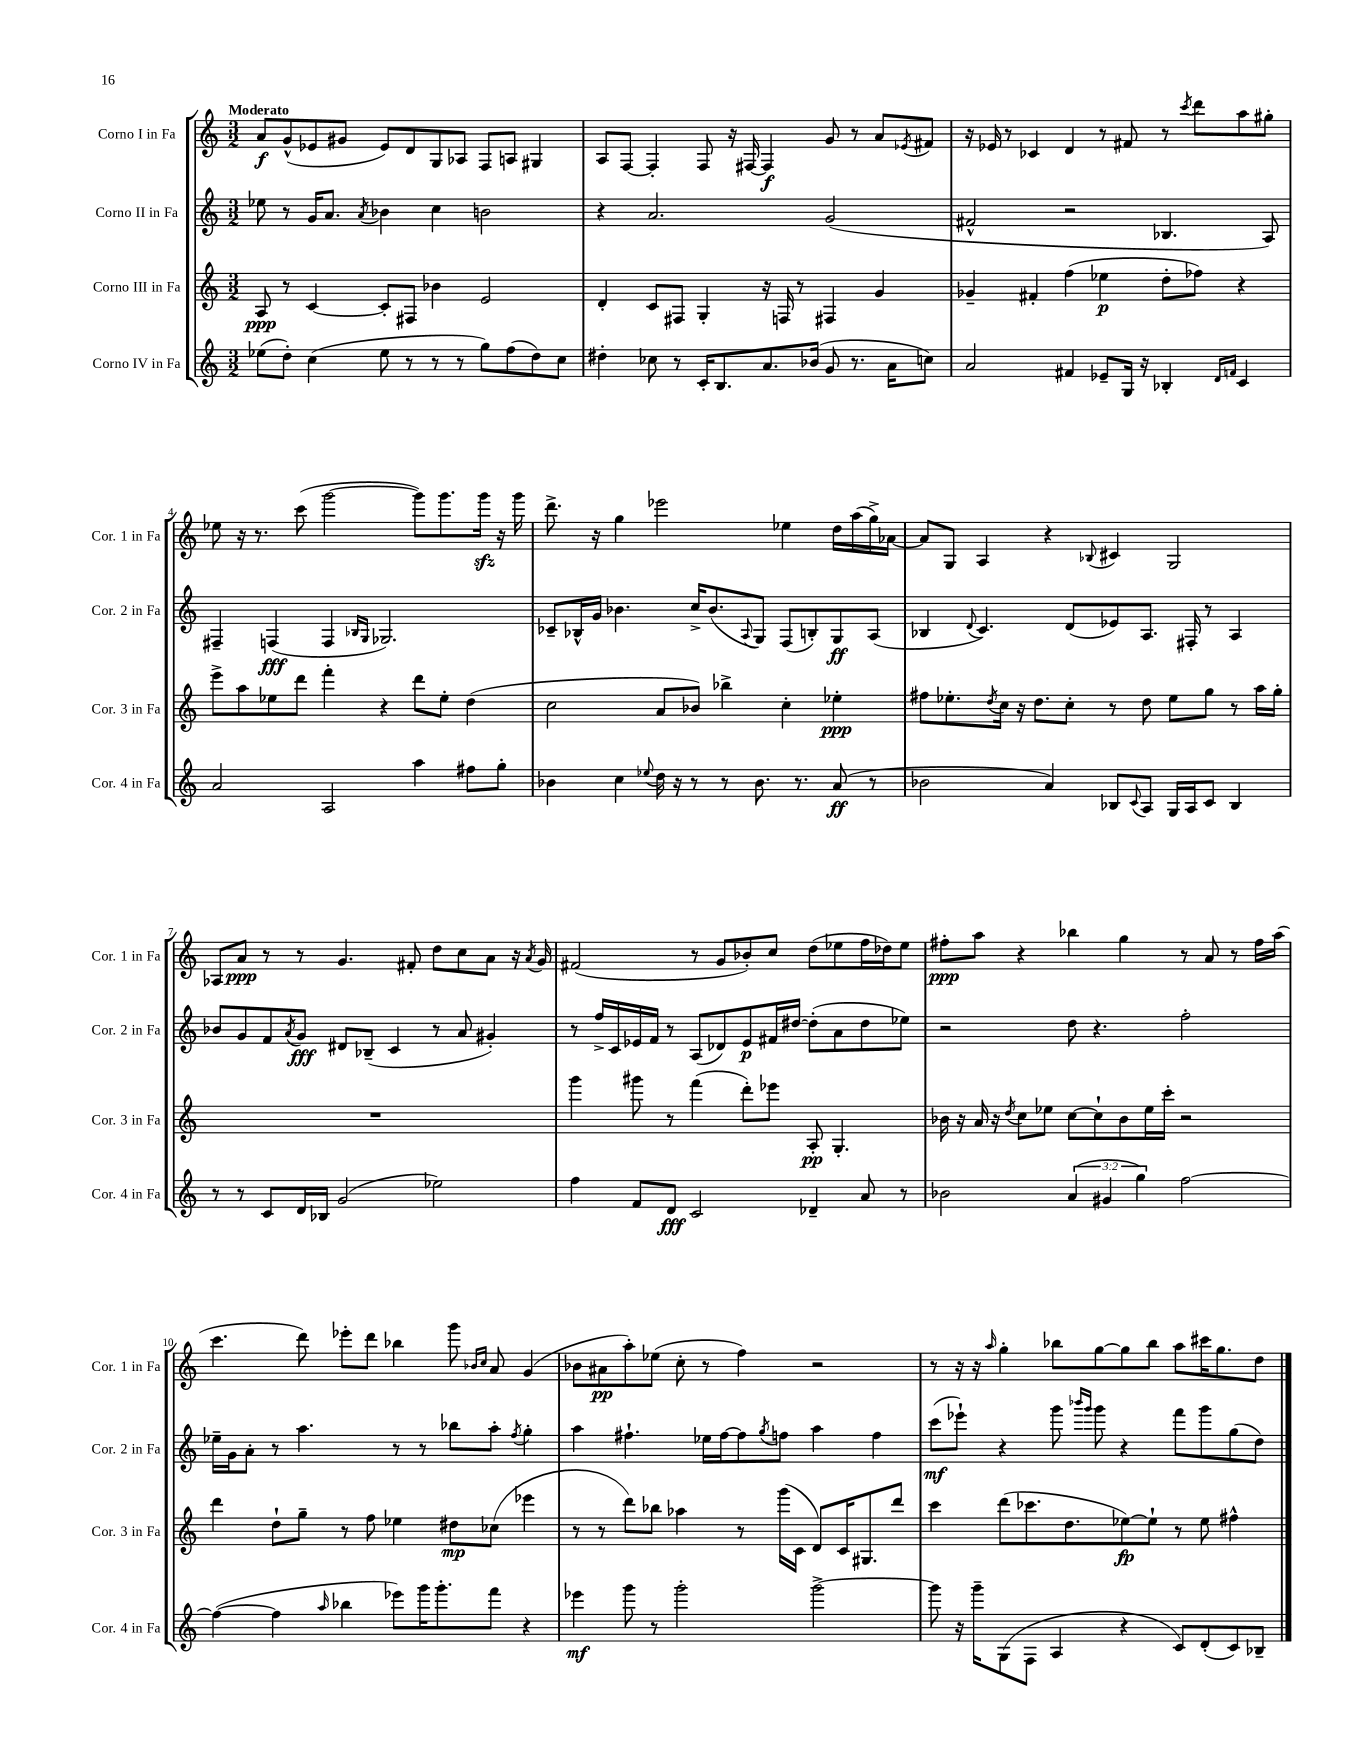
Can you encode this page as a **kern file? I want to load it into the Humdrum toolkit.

**kern	**kern	**kern	**kern
*staff4	*staff3	*staff2	*staff1
*clefG2	*clefG2	*clefG2	*clefG2
*k[]	*k[]	*k[]	*k[]
*M3/2	*M3/2	*M3/2	*M3/2
(8ee-\L	8A/	8ee-\	8a/L
8dd'\J)	8r	8r	(8g^^/
(4cc\	[4c/	16g/LK	8e-/
.	.	8.a/J	.
.	.	.	8g#/J
.	.	8qa/	.
8ee-\	8c'/]L	4b-\	8e-/L)
8r	8F#/J	.	8d/
8r	4b-\	4cc\	8G/
8r	.	.	8A-/J
8gg\L)	2e/	2b\	8F/L
(8ff\	.	.	8A/J
8dd\)	.	.	4G#/
8cc\J	.	.	.
=	=	=	=
4dd#'\	4d'/	4r	8A/L
.	.	.	[8F/J
8cc-\	8c/L	2.a/	4F'/]
8r	8F#/J	.	.
16c'/LK	4G'/	.	8F/
8.B/	.	.	.
.	.	.	16r
.	.	.	[16F#/
8.a/	16r	.	4F#/]
.	16F/	.	.
.	8r	.	.
(16b-/Jk	.	.	.
8g/	4F#/	(2g/	8g/
8.r	.	.	8r
.	4g/	.	8a/L
16a\LK	.	.	.
.	.	.	8qe-/
8cc\J)	.	.	8f#/J
=	=	=	=
2a/	4g-~/	2f#^^/	16r
.	.	.	16e-/
.	.	.	8r
.	4f#'/	.	4c-/
4f#/	(4ff\	2r	4d/
8e-~/L	4ee-\	.	8r
16G/Jk	.	.	8f#/
16r	.	.	.
4B-'/	8dd'\L	4.B-/	8r
.	.	.	8qccc/
.	8ff-\J)	.	8ddd\L
16qqd/LL	.	.	.
16qqf/JJ	.	.	.
4c/	4r	.	8aa\
.	.	8A/)	8gg#'\J
=	=	=	=
2a/	8eee^\L	4F#~/	8ee-\
.	8aa\	.	16r
.	.	.	8.r
.	8ee-\	(4F/	.
.	8ddd\J	.	(8ccc\
2A/	4fff'\	4F/	[2ggg\
.	.	16qqB-/LL	.
.	.	16qqG/JJ	.
.	4r	2.G-/)	.
4aa\	8ddd\L	.	8ggg\]L)
.	8ee-'\J	.	8.ggg\
8ff#\L	(4dd\	.	.
.	.	.	16ggg\Jk
8gg'\J	.	.	16r
.	.	.	16ggg\
=	=	=	=
4b-\	2cc\	8c-~/L	8.ddd^\
.	.	16B-^^/L	.
.	.	16g/JJ	16r
4cc\	.	4.b-\	4gg\
8qqee-/	.	.	.
16dd\	8a/L	.	2eee-\
16r	.	.	.
8r	8b-/J)	16cc^/LK	.
.	.	(8.b-/	.
8r	4bb-^\	.	.
.	.	8qqA/	.
8.b-\	.	8G/J)	.
.	4cc'\	(8F/L	4ee-\
8.r	.	.	.
.	.	8B'/)	.
(8a/	4ee-'\	8G/	16dd\LL
.	.	.	(16aa\
8r	.	(8A/J	16gg^\)
.	.	.	[16a-\JJ
=	=	=	=
2b-\	8ff#\L	4B-/	8a-/]L
.	8.ee-'\	.	8G/J
.	.	8qqd/	.
.	.	4.c/)	4A/
.	8qdd/	.	.
.	16cc\Jk	.	.
.	16r	.	.
.	8.dd\L	.	.
4a/)	.	.	4r
.	8cc'\J	(8d/L	.
.	.	.	8qqB-/
8B-/L	8r	8e-/)	4c#/
8qqc/	.	.	.
8A/J	8dd\	8.A/J	.
16G/LL	8ee-\L	.	2G/
16A/J	.	16F#'/	.
8c/J	8gg\J	8r	.
4B-/	8r	4A/	.
.	16aa\LL	.	.
.	16gg'\JJ	.	.
=	=	=	=
8r	1.r	8b-/L	8A-/L
8r	.	8g/	8a/J
8c/L	.	8f/	8r
.	.	8qa/	.
16d/L	.	8g/J	8r
16B-/JJ	.	.	.
(2g/	.	8d#/L	4.g/
.	.	(8B-~/J	.
.	.	4c/	.
.	.	.	8f#'/
2ee-\)	.	8r	8dd\L
.	.	8a/	8cc\
.	.	4g#'/)	8a\J
.	.	.	16r
.	.	.	8qa/
.	.	.	16g/
=	=	=	=
4ff\	4ggg\	8r	(2f#/
.	.	16ff^/LL	.
.	.	16c/	.
8f/L	8ggg#\	16e-/	.
.	.	16f/JJ	.
8d/J	8r	8r	.
2c/	(4fff\	(8A/L	8r
.	.	8d-/)	8g/L
.	8ddd'\L)	8e-/	8b-'/)
.	8eee-\J	16f#/L	8cc/J
.	.	[16dd#/JJ	.
4d-~/	8A'/	(8dd#'\]L	(8dd\L
.	4.G'/	8a\	8ee-\
8a/	.	8dd#\	16ff\L
.	.	.	16dd-\J)
8r	.	8ee-\J)	8ee-\J
=	=	=	=
2b-\	16b-\	2r	8ff#'\L
.	16r	.	.
.	16a/	.	8aa\J
.	16r	.	.
.	8qdd/	.	.
.	8cc\L	.	4r
.	8ee-\J	.	.
(6a/	[8cc\L	8dd\	4bb-\
.	8cc`\]	4.r	.
6g#/	.	.	.
.	8b-\	.	4gg\
6gg\)	.	.	.
.	16ee-\L	.	.
.	16ccc'\JJ	.	.
[2ff\	2r	2ff'\	8r
.	.	.	8a/
.	.	.	8r
.	.	.	16ff#\LL
.	.	.	(16aa\JJ
=	=	=	=
(4ff\_	4ddd\	16ee-~\LL	4.ccc\
.	.	16g\J	.
.	.	8a'\J	.
4ff\]	8dd`\L	8r	.
.	8gg~\J	4.aa\	8ddd\)
16qqaa/	.	.	.
4bb-\	8r	.	8eee-'\L
.	8ff\	.	8ddd\J
8eee-\L)	4ee-\	8r	4bb-\
16ggg\K	.	8r	.
8.ggg'\	.	.	.
.	8dd#\L	8bb-\L	8ggg\
.	.	.	16qqb-/LL
.	.	.	16qqcc/JJ
8fff\J	(8cc-\J	8aa'\J	8a/
.	.	8qff/	.
4r	4eee-\	4gg'\	(4g/
=	=	=	=
4eee-\	8r	4aa\	8b-\L
.	8r	.	8a#\
8ggg\	8ddd\L)	4.ff#`\	8aa'\)
8r	8bb-\J	.	(8ee-\J
2ggg'\	4aa-\	.	8cc'\
.	.	16ee-\LL	8r
.	.	[16ff#\J	.
.	8r	8ff#\]	4ff\)
.	.	8qgg/	.
.	(16ggg\LL	8ff\J	.
.	16c\JJ	.	.
[2ggg^\	8d/L)	4aa\	2r
.	16c/K	.	.
.	8.G#/	.	.
.	.	4ff\	.
.	8ddd/J	.	.
=	=	=	=
8ggg\]	4ccc\	(8ccc\L	8r
16r	.	8eee-`\J)	16r
16ggg~\LK	.	.	16r
.	.	.	16qqaa/
(8G\	(8ddd\L	4r	4gg'\
8F\J	8.ccc-\	.	.
4A/	.	8ggg\	8bb-\L
.	8.dd\	.	.
.	.	16qqbbb-/LL	.
.	.	16qqggg/JJ	.
.	.	8ggg\	[8gg\
4r	[8ee-\)	4r	8gg\]
.	8ee-`\]J	.	8bb-\J
8c/L)	8r	8fff\L	8aa\L
(8d'/	8ee-\	8ggg\	16ccc#\K
.	.	.	8.gg\
8c/)	4ff#^^\	(8gg\	.
8B-~/J	.	8dd\J)	8dd\J
==	==	==	==
*-	*-	*-	*-
